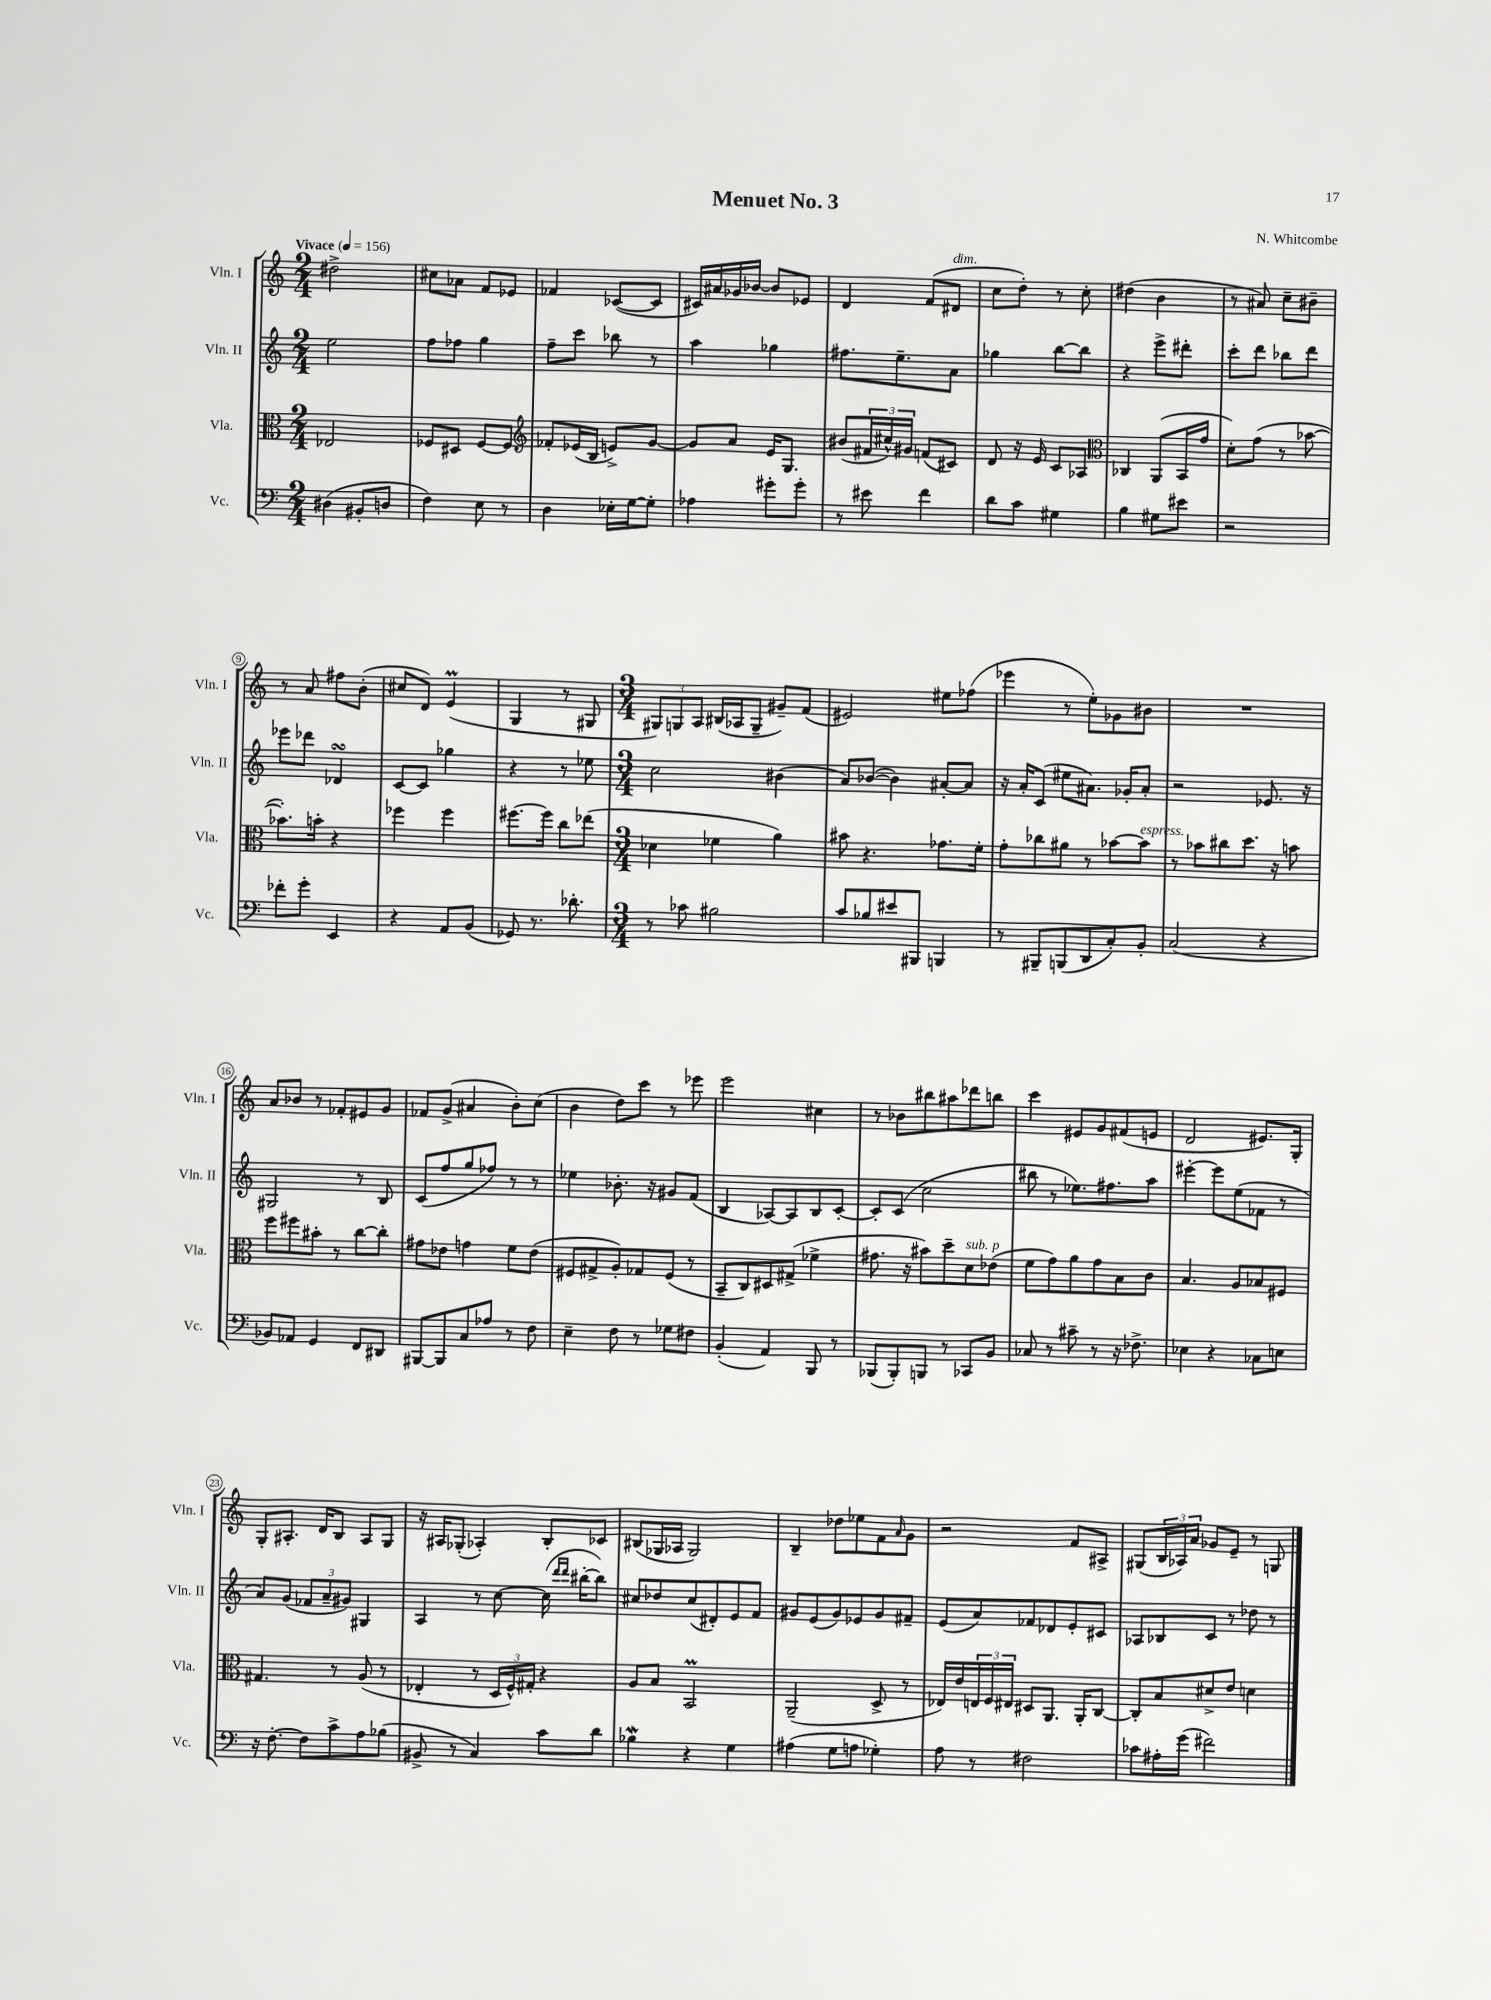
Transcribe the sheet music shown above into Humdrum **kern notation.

**kern	**kern	**kern	**kern
*part4	*part3	*part2	*part1
*staff4	*staff3	*staff2	*staff1
*I"Vc.	*I"Vla.	*I"Vln. II	*I"Vln. I
*I'Vc.	*I'Vla.	*I'Vln. II	*I'Vln. I
*clefF4	*clefC3	*clefG2	*clefG2
*k[]	*k[]	*k[]	*k[]
*M2/4	*M2/4	*M2/4	*M2/4
*MM156	*MM156	*MM156	*MM156
=1	=1	=1	=1
!	!	!	!LO:TX:a:B:t=Vivace
(4D#X\	2E-X/	2ee\	2dd#X^\
8BB#X'/L	.	.	.
8Dn/J	.	.	.
=2	=2	=2	=2
4F\)	8F-X/L	8ff\L	8cc#X\L
.	8D#X/J	8ff-X\J	8a-X\J
8E\	[8F-/L	4gg\	8f/L
8r	8F-/J]	.	8e-X/J
=3	=3	=3	=3
*	*clefG2	*	*
4D\	8f-X'/L	8ff~\L	4f-X/
.	(16e-X/L	8ccc\J	.
.	16B/JJ	.	.
16E-X'\LL	8en^/L)	8bb-X\	([8c-X/L
[16G\J	.	.	.
8G'\J]	[8g/J	8r	8c-/J]
=4	=4	=4	=4
4A-X\	8g/L]	4aa\	16c#X/LL)
.	.	.	16a#X/
.	8a/J	.	16g-X/
.	.	.	[16b-X/JJ
8g#X'\L	16e/KL	4gg-X\	8b-/L]
.	8.G/J	.	.
8g#'\J	.	.	8e-X/J
=5	=5	=5	=5
8r	(8b#X/L	8.ff#X\L	4d/
8e#X\	24f#X/L	.	.
.	24cc#X^^/)	.	.
.	.	8.ee~\	.
.	24g#X/JJ	.	.
4f\	(8fn/L	.	(8f/L
!	!	!	!LO:TX:a:i:t=dim.
.	8c#X/J)	8a\J	8d#X/J
=6	=6	=6	=6
8d\L	8d/	4gg-X\	8cc\L
8c\J	16r	.	8dd'\J)
.	16e/	.	.
4G#X\	8c/L	[8bb\L	8r
.	8A-X/J	8bb\J]	8cc'\
=7	=7	=7	=7
*	*clefC3	*	*
4B\	4C-X/	4r	(4dd#X\
8G#X\L	(8AA/L	8eee^\L	4b\
8e#X\J	16BB/L	8ddd#X'\J	.
.	16g/JJ	.	.
=8	=8	=8	=8
2r	8d'\L)	8ccc'\L	8r
.	(8g\J	8ddd\J	8a#X/)
.	8r	8bb-X\L	8cc~\L
.	[8b-X\	8ddd\J	8b#X~\J
!!LO:LB:g=z
=9	=9	=9	=9
8f-X'\L	8.b-X'\L])	8eee-X\L	8r
8g'\J	.	8ddd-X\J	8a/
.	16bn'\Jk	.	.
4EE/	4r	4d-XsSSs/	8ff#X\L
.	.	.	(8b'\J
=10	=10	=10	=10
4r	4ff-X\	[8c/L	8cc#X/L
.	.	8c/J]	8d/J)
8AA/L	4ff-\	4gg-X\	(4em/
(8BB/J	.	.	.
=11	=11	=11	=11
8GG-X/)	[8.ff#X\L	4r	4G/
8.r	.	.	.
.	16ff#\Jk]	.	.
.	8cc\L	8r	8r
8.d-X'\	.	.	.
.	(8ee-X\J	8ee-X\	8G#X/
=12	=12	=12	=12
*M3/4	*M3/4	*M3/4	*M3/4
8r	4d-X\	2cc\	12G#X/L)
.	.	.	12Gn/
8c-X\	.	.	.
.	.	.	12A/J
2B#X\	4f-X\	.	(16B#X/LL
.	.	.	16A-X/J
.	.	.	8G~/J
.	4a\)	(4b#X\	8g#X~/L)
.	.	.	(8f/J
=13	=13	=13	=13
8c/L	8b#X\	8a/L)	2e#X/)
8B-X/	4.r	([8b-X/J	.
8e#X/	.	4b-\])	.
8BBB#X/J	.	.	.
4BBBn/	8.g-X\L	[8a#X'/L	8ee#X\L
.	.	8a#/J]	(8ff-X\J
.	16f'\Jk	.	.
=14	=14	=14	=14
8r	8g'\L	16r	4eee-X\
.	.	16a'/KL	.
8BBB#X~/L	8cc-X\	(8c/J	.
(8BBBn/	8a#X\J	8ee#X\L	8r
8DD/	8r	8.a#X\J)	8ee'\L)
8C'/)	[8b-X\L	.	8g-X\
.	.	16g-X'/KL	.
!	!LO:TX:a:i:t=espress.	!	!
8BB'/J	8b-\J]	8a#'/J	8b#X\J
=15	=15	=15	=15
(2C/	8r	2r	2.r
.	8b-X\L	.	.
.	8cc#X\	.	.
.	8.dd\J	.	.
4r	.	8.e-X/	.
.	16r	.	.
.	8bn\	.	.
.	.	16r	.
!!LO:LB:g=z
=16	=16	=16	=16
8BB-X/L)	8ff\L	2G#X/	8a/L
8AA-X/J	8ff#X\	.	8b-X/J
4GG/	8b#X'\J	.	8r
.	8r	.	8f-X'/L
8FF/L	[8cc\L	8r	8e#X/
8DD#X/J	8cc'\J]	8B/	8g/J
=17	=17	=17	=17
[8BBB#X/L	8g#X\L	(8c/L	8f-X/L
8BBB#/]	8e-X\J	8ff/	(8g^/J
8C/	4gn\	8gg/	4a#X/
8A-X/J	.	8ff-X/J)	.
8r	8f\L	8r	8b'\L)
8F\	(8e-\J	8r	(8cc\J
=18	=18	=18	=18
4E~\	8F#X/L	4ee-X\	4b\
.	8G#X^/	.	.
8F\	8A'/)	8.b-X'\	8dd\L)
8r	8G-X/	.	8ccc\J
.	.	16r	.
8G-X\L	(8F#/J	8g#X/L	8r
8F#X\J	8r	(8f/J	8eee-X\
=19	=19	=19	=19
(4BB'/	8BB~/L	4B/	2eee\
.	8C/)	.	.
4AA/)	8D#X/	[8A-X/L)	.
.	(8G#X^/J	8A-/]	.
8BBB/	4f-X^\	8B/	4cc#X\
8r	.	[8c'/J	.
=20	=20	=20	=20
(8BBB-X/L	8.g#X\	8c'/L]	8r
8BBB-'/)	.	(8c/J	8b-X\L
.	16r	.	.
8BBBn/J	8b#X\L)	2cc\	8bb#X\
8r	8dd~\	.	8aa#X\
!	!LO:TX:a:i:t=sub. p	!	!
8CC-X/L	8d\	.	8ddd-X\
8BB/J	(8e-X\J	.	8bbn\J
=21	=21	=21	=21
8C-X/	8f\L	8bb#X\	4ccc\
8r	8g\)	8r	.
8c#X~\	8a\	8.ee-X\L)	8e#X/L
8r	8g\	.	8g/
.	.	8.ff#X\	.
16r	8B\	.	(8f#X/
8.F-X^\	.	.	.
.	8c\J	8aa\J	8en/J
=22	=22	=22	=22
4E-X\	4.B/	[4eee#X'\	2d/
4r	.	8eee#\L]	.
.	8A/L	(8ee\	.
8C-X\L	8B-X/	8f-X\J	8.e#X/L)
8En\J	8F#X/J	8r	.
.	.	.	16G'/Jk
!!LO:LB:g=z
=23	=23	=23	=23
16r	4.G#X/	8a/L)	8G'/L
[8.F'\	.	.	.
.	.	(8g/J	8.A#X'/J
8F\L]	.	12f-X/L	.
.	.	.	16d/KL
.	.	12a~/	.
8c^\	8r	.	8B/J
.	.	12g#X/J)	.
8A\	(8A/	4G#X/	8A#/L
(8B-X\J	8r	.	8G/J
=24	=24	=24	=24
8BB#X^/	4E-X'/	4A/	16r
.	.	.	16A#X/KL
8r	.	.	(8G-X'/J
4C/)	8r	8r	4A-X'/)
.	24D/LL	[8cc\	.
.	24F^^/)	.	.
.	24G#X'/JJ	.	.
8c\L	4r	(16cc\]	8B'/L
.	.	16qqddd/LL	.
.	.	16qqddd/JJ	.
.	.	[16bb#X'\KL	.
8d\J	.	8bb#\J])	8c-X/J
=25	=25	=25	=25
4B-Xw\	8A/L	8cc#X/L	(8B#X/L
.	8B/J	8dd-X/	16G-X/L
.	.	.	16A-X/JJ
4r	2BBm/	(8cc#/	2G-/)
.	.	8d#X'/)	.
4G\	.	8e/	.
.	.	8f/J	.
=26	=26	=26	=26
(4A#X\	(2AA~/	8g#X/L	4B~/
.	.	(8e/	.
8G\L	.	8g#/)	8dd-X\L
8An\J	.	8e-X/	8ee-X\
4G-X'\)	8D^/	8g#/	8f\
.	.	.	16qqa/
.	8r	8f#X~/J	8g\J
=27	=27	=27	=27
8A\	16E-X/LL)	(8e/L	2r
.	16e/	.	.
8r	24En/	8a/)	.
.	24F/	.	.
.	24E#X/JJ	.	.
2F#X\	8D#X/L	8f-X/	.
.	8.AA/J	8d-X/	.
.	.	8e'/	8f/L
.	16AA'/KL	.	.
.	[8C/J	8c#X/J	8A#X^/J
=28	=28	=28	=28
8c-X\L	8C'/L]	8A-X/L	(8G#X/L
16A#X'\L	8B/	8B-X/	24B/L
.	.	.	24A-X/)
(16g\JJ	.	.	.
.	.	.	24a/JJ
2f#X\)	8d#X^/	8c/J	8g-X/L
.	8e/J	8r	8e~/J
.	4dn\	8dd-X\	8r
.	.	8r	8Gn/
==	==	==	==
*-	*-	*-	*-
